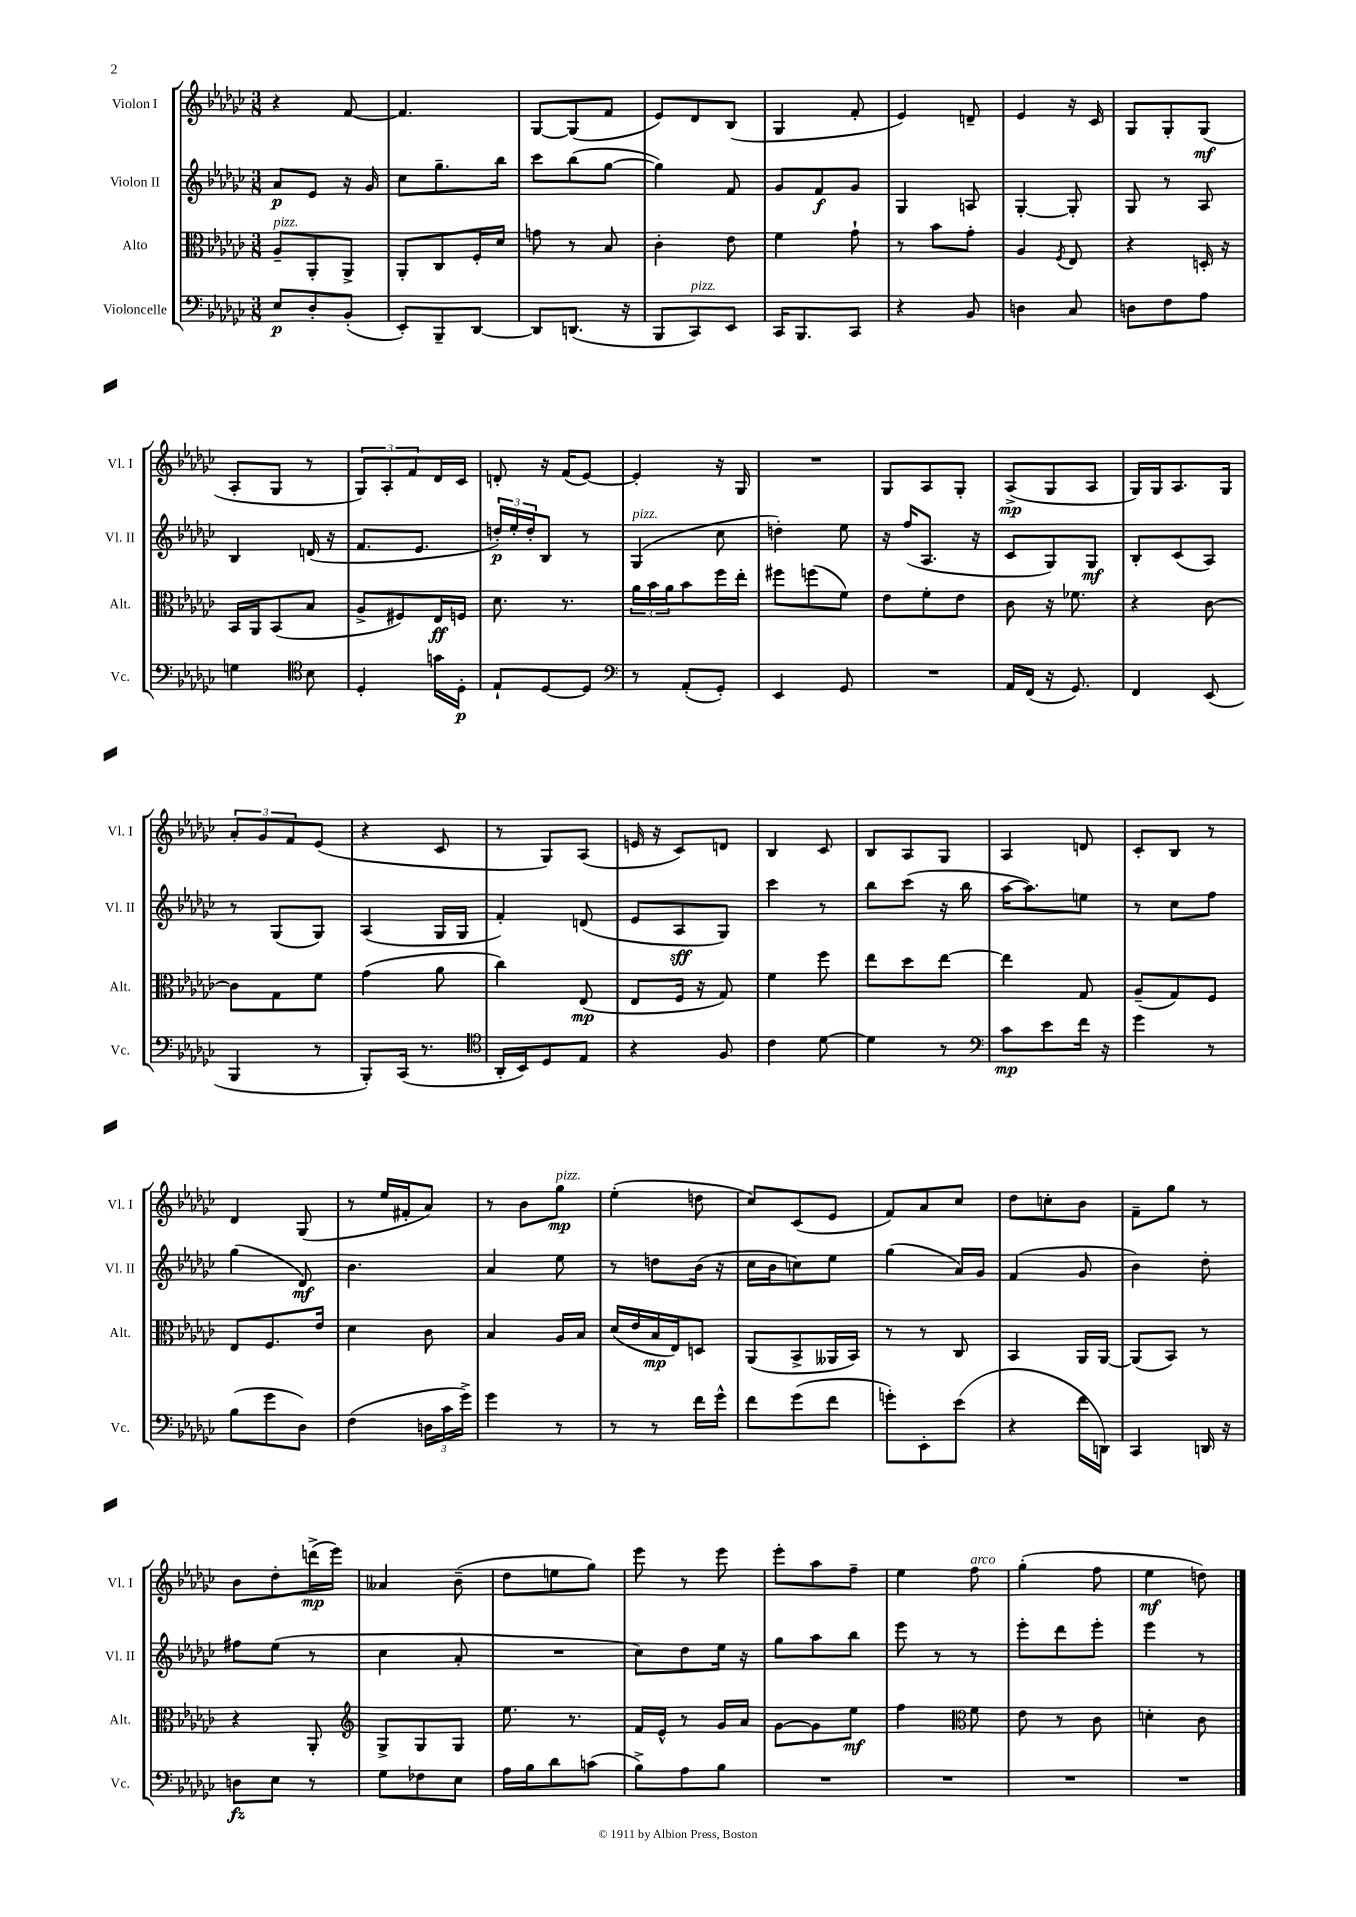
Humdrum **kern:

**kern	**kern	**kern	**kern
*staff4	*staff3	*staff2	*staff1
*clefF4	*clefC3	*clefG2	*clefG2
*k[b-e-a-d-g-c-]	*k[b-e-a-d-g-c-]	*k[b-e-a-d-g-c-]	*k[b-e-a-d-g-c-]
*M3/8	*M3/8	*M3/8	*M3/8
8E-	8A-~	8a-	4r
8D-'	8AA-'	8e-	.
(8BB-'	8AA-^	16r	[8f
.	.	16g-	.
=	=	=	=
8EE-')	8AA-'	8cc-	4.f]
8BBB-~	8C-	8.gg-~	.
[8DD-	16F'	.	.
.	16d-	16bb-	.
=	=	=	=
8DD-]	8g	8ccc-	[8G-
(8.DD	8r	(8bb-	(8G-]
.	8B-	[8gg-	8f
16r	.	.	.
=	=	=	=
8BBB-	4c-'	4gg-])	8e-)
8CC-)	.	.	8d-
8EE-	8e-	8f	(8B-
=	=	=	=
16CC-	4f	8g-	4G-
8.BBB-	.	.	.
.	.	8f	.
8CC-	8g-`	8g-	8f'
=	=	=	=
4r	8r	4G-	4e-)
.	8b-	.	.
8BB-	8g-'	8A	8d~
=	=	=	=
4D	4A-	[4G-'	4e-
.	8qF	.	.
8C-	8E-	8G-']	16r
.	.	.	16c-
=	=	=	=
8D	4r	8G-	8G-
8F	.	8r	8G-'
8A-	16D'	8A-	(8G-
.	16r	.	.
=	=	=	=
4G	16BB-	4B-	8A-'
.	16AA-	.	.
.	(8BB-	.	8G-
*clefC4	*	*	*
8B-	8B-	(16d	8r
.	.	16r	.
=	=	=	=
4D-'	8A-^	8.f	12G-)
.	.	.	12A-'
.	8F#)	.	.
.	.	.	12f
.	.	8.e-	.
16g	16E-	.	16d-
16D-'	16F	.	16c-
=	=	=	=
8E-`	8.d-	24dd')	8d'
.	.	24ee-'	.
.	.	24dd'	.
[8D-	.	8B-	16r
.	8.r	.	(16f
8D-]	.	8r	[8e-)
=	=	=	=
*clefF4	*	*	*
8r	24a-	(4G-	4e-']
.	24b-	.	.
.	24a-	.	.
(8AA-'	8b-	.	.
8GG-')	16ff	8cc-	16r
.	16ee-'	.	16G-
=	=	=	=
4EE-	8ff#	4dd')	4.r
.	(8ff	.	.
8GG-	8f)	8ee-	.
=	=	=	=
4.r	8e-	16r	8G-
.	.	(16ff	.
.	8f'	8.A-	8A-
.	8e-	.	8G-'
.	.	16r	.
=	=	=	=
16AA-	8c-	8c-	(8A-^
(16FF	.	.	.
16r	16r	8G-)	8G-
8.GG-)	8.f-	.	.
.	.	8G-	8A-
=	=	=	=
4FF	4r	8B-'	16G-)
.	.	.	16G-
.	.	(8c-	8.A-
(8EE-	[8c-	8A-)	.
.	.	.	16G-
=	=	=	=
4BBB-	8c-]	8r	12a-'
.	.	.	12g-
.	8G-	(8G-	.
.	.	.	12f
8r	8f	8G-)	(8e-
=	=	=	=
8BBB-')	(4g-	(4A-	4r
(16CC-	.	.	.
8.r	.	.	.
.	8a-	16G-	8c-
.	.	16G-	.
=	=	=	=
*clefC4	*	*	*
16AA-'	4cc-)	4f')	8r
16BB-)	.	.	.
8D-	.	.	8G-)
8E-	(8E-	(8d	(8A-
=	=	=	=
4r	8E-	8e-	16e
.	.	.	16r
.	16F	8A-	8c-)
.	16r	.	.
8F	8G-)	8G-)	8d
=	=	=	=
4c-	4f	4ccc-	4B-
[8d-	8ff	8r	8c-
=	=	=	=
4d-]	8ee-	8bb-	8B-
.	8dd-	(8ccc-	8A-
8r	[8ee-	16r	8G-
.	.	16bb-	.
=	=	=	=
*clefF4	*	*	*
8c-	4ee-]	[16aa-	4A-
.	.	8.aa-])	.
8e-	.	.	.
16f	8G-	8ee	8d
16r	.	.	.
=	=	=	=
4g-	(8A-~	8r	8c-'
.	8G-)	8cc-	8B-
8r	8F	8ff	8r
=	=	=	=
(8B-	8E-	(4gg-	4d-
8g-	8.F	.	.
8D-)	.	8d-)	(8G-
.	16e-	.	.
=	=	=	=
(4F	4d-	4.b-	8r
.	.	.	16ee-
.	.	.	16f#'
24D	8c-	.	8a-)
24c-	.	.	.
24g-^)	.	.	.
=	=	=	=
4g-	4B-	4a-	8r
.	.	.	8b-
8r	16A-	8ee-	8gg-
.	16B-	.	.
=	=	=	=
8r	(16d-	8r	(4ee-'
.	16e-	.	.
8r	16B-	8dd	.
.	16E-)	.	.
16f	8D	(16b-	8dd
16g-^^	.	16r	.
=	=	=	=
8f	(8AA-	16cc-	8cc-)
.	.	16b-	.
(8g-	8BB-^	8cc)	(8c-
8f	16AA--	8ee-	8e-
.	16BB-)	.	.
=	=	=	=
8g')	8r	(4gg-	8f)
8EE-'	8r	.	8a-
(8e-	8C-	16a-)	8cc-
.	.	16g-	.
=	=	=	=
4r	4BB-	(4f	8dd-
.	.	.	8cc'
16f	16AA-	8g-	8b-
16DD)	[16AA-	.	.
=	=	=	=
4CC-	(8AA-]	4b-)	8f~
.	8BB-)	.	8gg-
16DD	8r	8dd-'	8r
16r	.	.	.
=	=	=	=
8D	4r	8ff#	8b-
8E-	.	(8ee-	8dd-'
8r	8AA-'	8r	(16ddd^
.	.	.	16eee-)
=	=	=	=
*	*clefG2	*	*
8G-	8G-^	4cc-	4a--
8F-	8G-	.	.
8E-	8G-	8a-'	(8b-~
=	=	=	=
16A-	8.ee-	4.r	8dd-
16B-	.	.	.
8d-	.	.	8ee
.	8.r	.	.
(8c	.	.	8gg-)
=	=	=	=
8B-^)	16f	8cc-)	8eee-
.	16e-^^	.	.
8A-	8r	8dd-	8r
8B-	16g-	16ee-	8eee-
.	16a-	16r	.
=	=	=	=
4.r	[8g-	8gg-	8eee-'
.	8g-]	8aa-	8aa-
.	8ee-	8bb-	8ff~
=	=	=	=
4.r	4ff	8eee-	4ee-
.	.	8r	.
*	*clefC3	*	*
.	8f	8r	8ff
=	=	=	=
4.r	8e-	8eee-'	(4gg-'
.	8r	8ddd-	.
.	8c-	8eee-'	8ff
=	=	=	=
4.r	4d'	4eee-	4ee-
.	8c-	8r	8dd)
==	==	==	==
*-	*-	*-	*-
